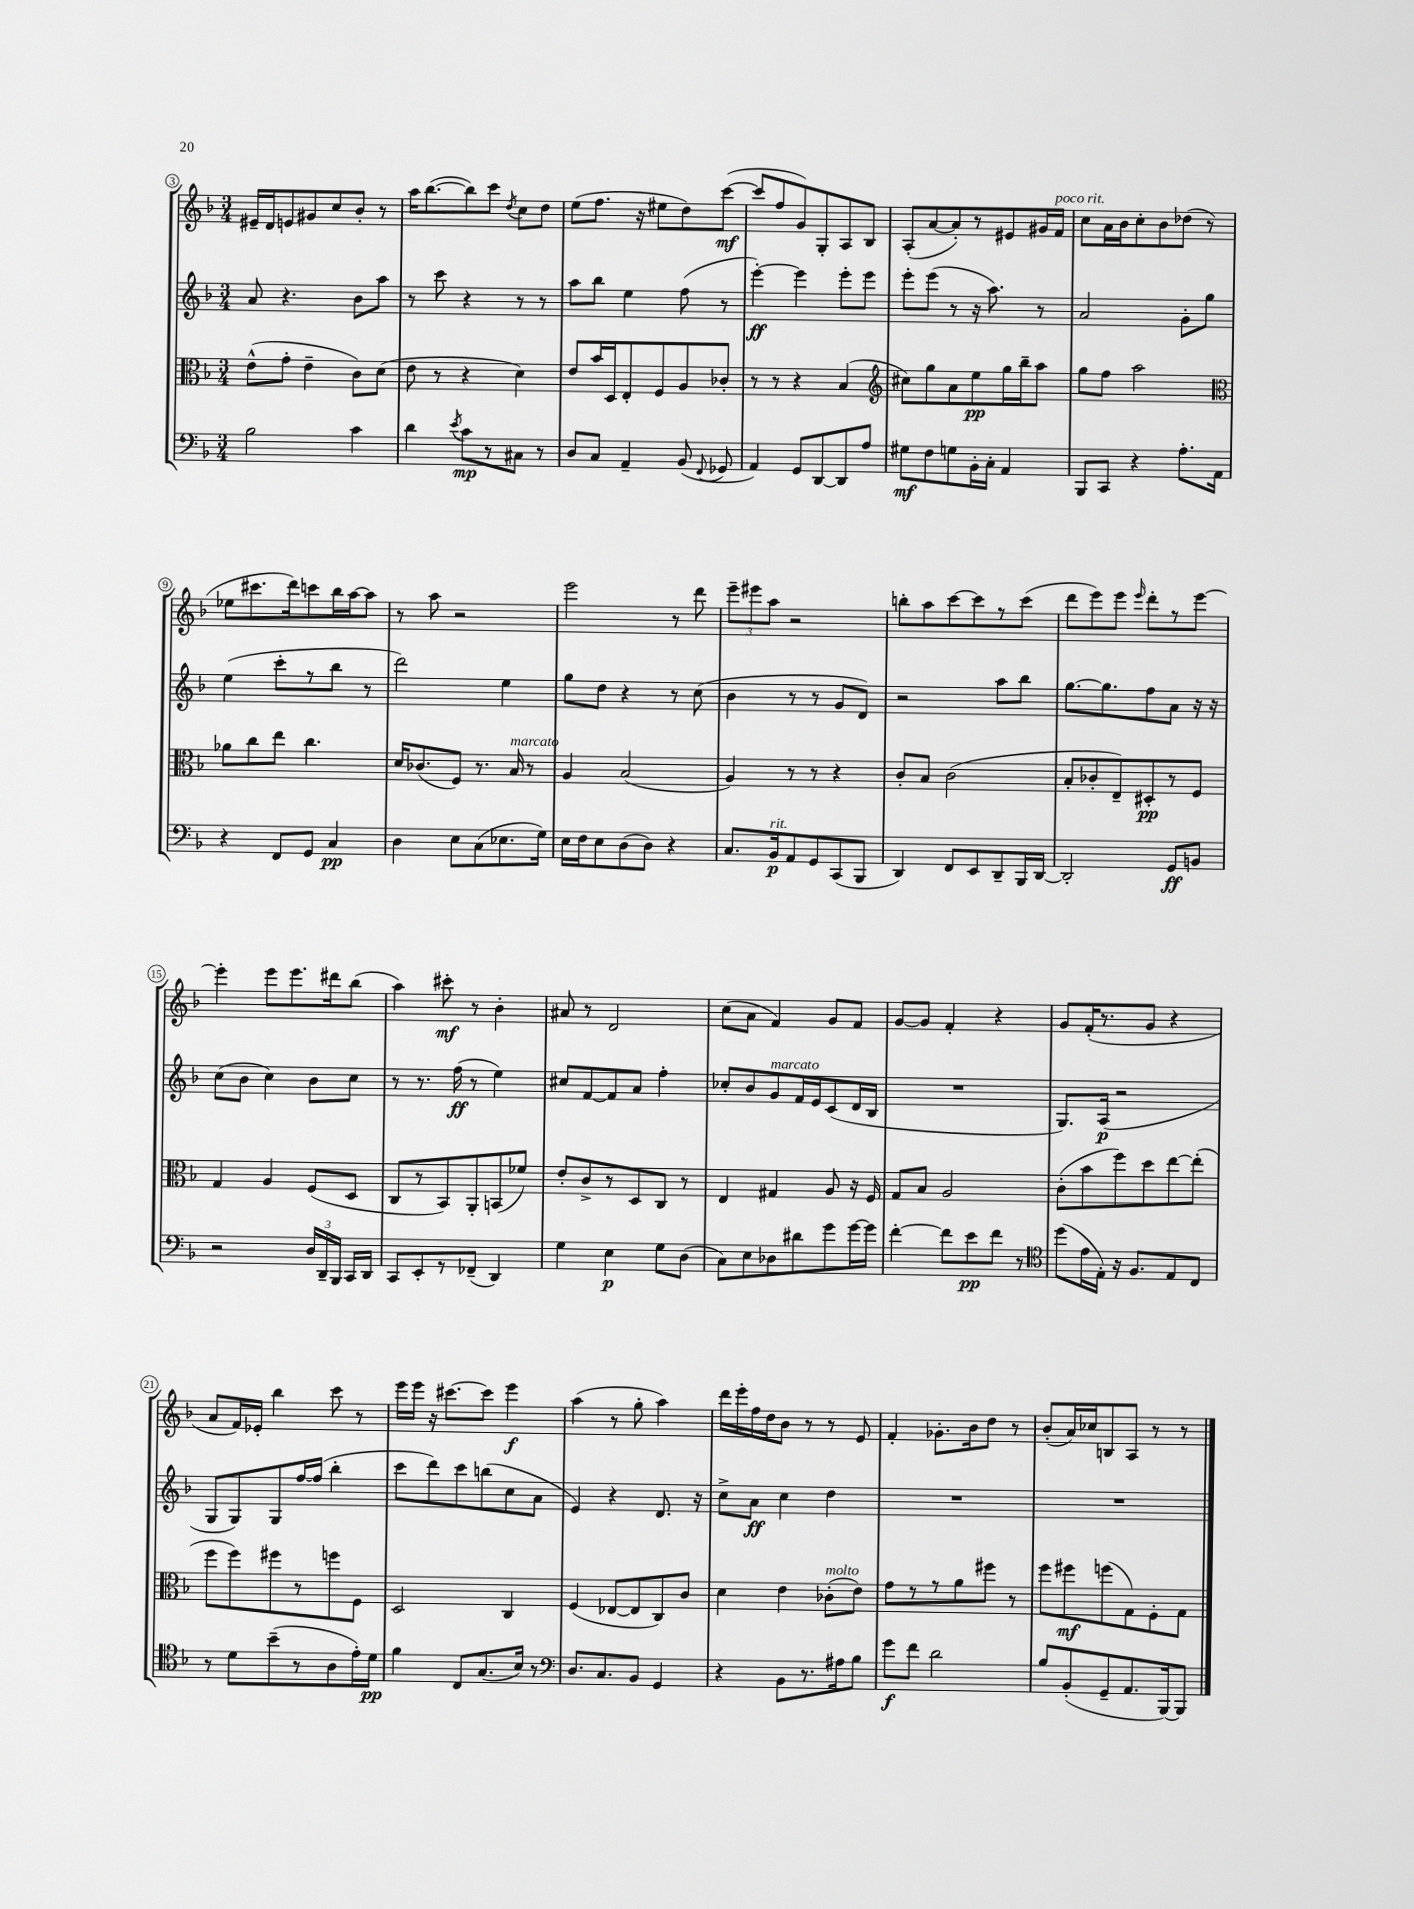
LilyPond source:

<<
\new StaffGroup <<
\new Staff = "s0" {
    \clef treble \key f \major \numericTimeSignature \time 3/4
    \autoBeamOff eis'16[-- d'16 e'8 gis'8 c''8 bes'8]-. r8 |
    a''16[ bes''8.~( bes''8) c'''8] \acciaccatura { d''8 } c''8[ d''8] |
    e''8[( f''8.] r16 eis''8[ d''8) c'''8]~\mf( |
    c'''8[ f''8 g'8) g8-. a8 bes8] |
    a8[-.( a'8~ a'8-.) r8 eis'8 gis'16 f'16]^\markup { \italic "poco rit." } |
    c''8[ a'16 bes'16 c''8-. bes'8 des''8]( r8 |
    ees''8[ cis'''8. d'''16) c'''8 bes''16 a''16~ a''8] |
    r8 a''8 r2 |
    e'''2 r8 d'''8 |
    \tuplet 3/2 { e'''8[-- eis'''8 a''8] } r2 |
    b''8[-. a''8 c'''8~ c'''8 r8 c'''8]( |
    d'''8[ e'''8) e'''8] \grace { e'''16 } d'''8[-. r8 e'''8]~ |
    e'''4-. e'''8[ e'''8. dis'''16 bes''8]( |
    a''4) cis'''8-.\mf r8 bes'4-. |
    ais'8 r8 d'2 |
    c''8[( a'8] f'4) g'8[ f'8] |
    g'8[~ g'8] f'4-. r4 |
    g'8[ f'16-.( r8. g'8] r4 |
    a'8[ f'16) ees'16]-. bes''4 c'''8 r8 |
    e'''16[ e'''16] r16 cis'''8.[~ cis'''8] e'''4\f |
    a''4( r8 g''8-. a''4) |
    d'''16[ e'''16-. f''16 d''16 bes'8] r8 r8 e'8 |
    f'4-. ges'8.[-. bes'16 d''8] r8 |
    bes'8[-.( a'16) ces''16 b8 a8] r8 r8 \bar "|." |
}
\new Staff = "s1" {
    \clef treble \key f \major \numericTimeSignature \time 3/4
    \autoBeamOff a'8 r4. bes'8[ a''8] |
    r8 c'''8 r4 r8 r8 |
    a''8[ bes''8] e''4 f''8( r8 |
    e'''4~-.\ff) e'''4 e'''8[-. e'''8] |
    e'''8[-. e'''8]( r8 r16 a''8.) r8 |
    a'2 g'8[-. g''8] |
    e''4( c'''8[-. r8 bes''8] r8 |
    d'''2) e''4 |
    g''8[ d''8] r4 r8 c''8( |
    bes'4 r8 r8 g'8[ d'8]) |
    r2 a''8[ bes''8] |
    g''8.[~ g''8. f''8 a'8] r16 r16 |
    c''8[( bes'8] c''4) bes'8[ c''8] |
    r8 r8. f''16\ff( r8 e''4) |
    cis''8[ f'8~ f'8 a'8] f''4-. |
    ces''8[-. bes'8 g'8^\markup { \italic "marcato" } f'16 e'16 c'8( d'16 bes16] |
    R2. |
    g8.[) a16]\p( r2 |
    g8[ g8) g8 f''16~ f''16]( bes''4-. |
    c'''8[ d'''8) c'''8 b''8( c''8 a'8] |
    e'4) r4 d'8. r16 |
    c''8[-> a'8]\ff c''4 d''4 |
    R2. |
    R2. \bar "|." |
}
\new Staff = "s2" {
    \clef alto \key f \major \numericTimeSignature \time 3/4
    \autoBeamOff e'8[-^( g'8]-. e'4-- c'8[) d'8]( |
    e'8 r8 r4 d'4) |
    e'8[ bes'16 d16 e8-. f8 a8 ces'8]-. |
    r8 r8 r4 bes4( |
    \clef treble cis''8[) g''8 a'8 e''8\pp g''16 bes''16-- a''8] |
    g''8[ f''8] a''2 |
    \clef alto aes'8[ c''8 e''8] c''4. |
    d'16[ ces'8.( f8]) r8. bes16^\markup { \italic "marcato" } r8 |
    a4 bes2( |
    a4) r8 r8 r4 |
    c'8[-. bes8] c'2( |
    bes8[-. ces'8-. e8--) dis8-.\pp r8 f8] |
    g4 a4 f8[( d8] |
    c8[ r8 bes,8) a,8-. b,8( fes'8]) |
    e'8[-. c'8-> r8 d8 c8] r8 |
    e4 gis4 a8 r16 f16 |
    g8[ bes8] a2 |
    c'8[-.( bes'8 f''8) d''8 e''8~ e''8]-.( |
    f''8[ f''8) fis''8 r8 f''8 f8] |
    d2 c4 |
    f4( ees8[~ ees8 c8) c'8] |
    d'4 e'4 ces'8[-.^\markup { \italic "molto" }( e'8]) |
    g'8[ r8 r8 a'8 fis''8] r8 |
    f''8[ fis''8\mf f''8( g8) f8-. g8] \bar "|." |
}
\new Staff = "s3" {
    \clef bass \key f \major \numericTimeSignature \time 3/4
    \autoBeamOff bes2 c'4 |
    d'4 \acciaccatura { e'8 } c'8[\mp r8 cis8] r8 |
    d8[ c8] a,4-- bes,8( \appoggiatura { f,8 } ges,8 |
    a,4) g,8[ d,8~ d,8 a8] |
    gis8[\mf f8 g8 bes,16-. c16]-. a,4 |
    bes,,8[ c,8] r4 a8.[-. a,16] |
    r4 f,8[ g,8] c4\pp |
    d4 e8[ c8( ees8. g16]) |
    e16[ f16 e8 d8( d8]) r4 |
    c8.[ bes,16\p^\markup { \italic "rit." } a,8 g,8 c,8( bes,,8] |
    d,4) f,8[ e,8 d,8-- bes,,16 d,16]~ |
    d,2-. g,8[\ff b,8] |
    r2 \tuplet 3/2 { d16[ d,16-- bes,,16] } c,16[ d,16] |
    c,8[ e,8-. r8 fes,8]--( d,4) |
    g4 e4\p g8[ d8]( |
    c8[) e8 des8 dis'8 g'8 g'16~ g'16] |
    f'4~-. f'8[ e'8\pp f'8] r8 |
    \clef tenor d''8[( e'16 e16]-.) r16 f8.[ e8 c8] |
    r8 d'8[ bes'8--( r8 a8 e'16-.) d'16]\pp |
    f'4 c8[ g8.( bes16]) r8 |
    \clef bass d8.[ c8. bes,8] g,4 |
    r4 bes,8[ r8. ais16 bes8] |
    g'8[\f f'8] d'2 |
    bes8[ bes,8-.( g,8-- a,8. bes,,16~) bes,,8] \bar "|." |
}
>>
>>
\layout { \context { \Score currentBarNumber = #3 \override BarNumber.stencil = #(make-stencil-circler 0.1 0.3 ly:text-interface::print) } }
